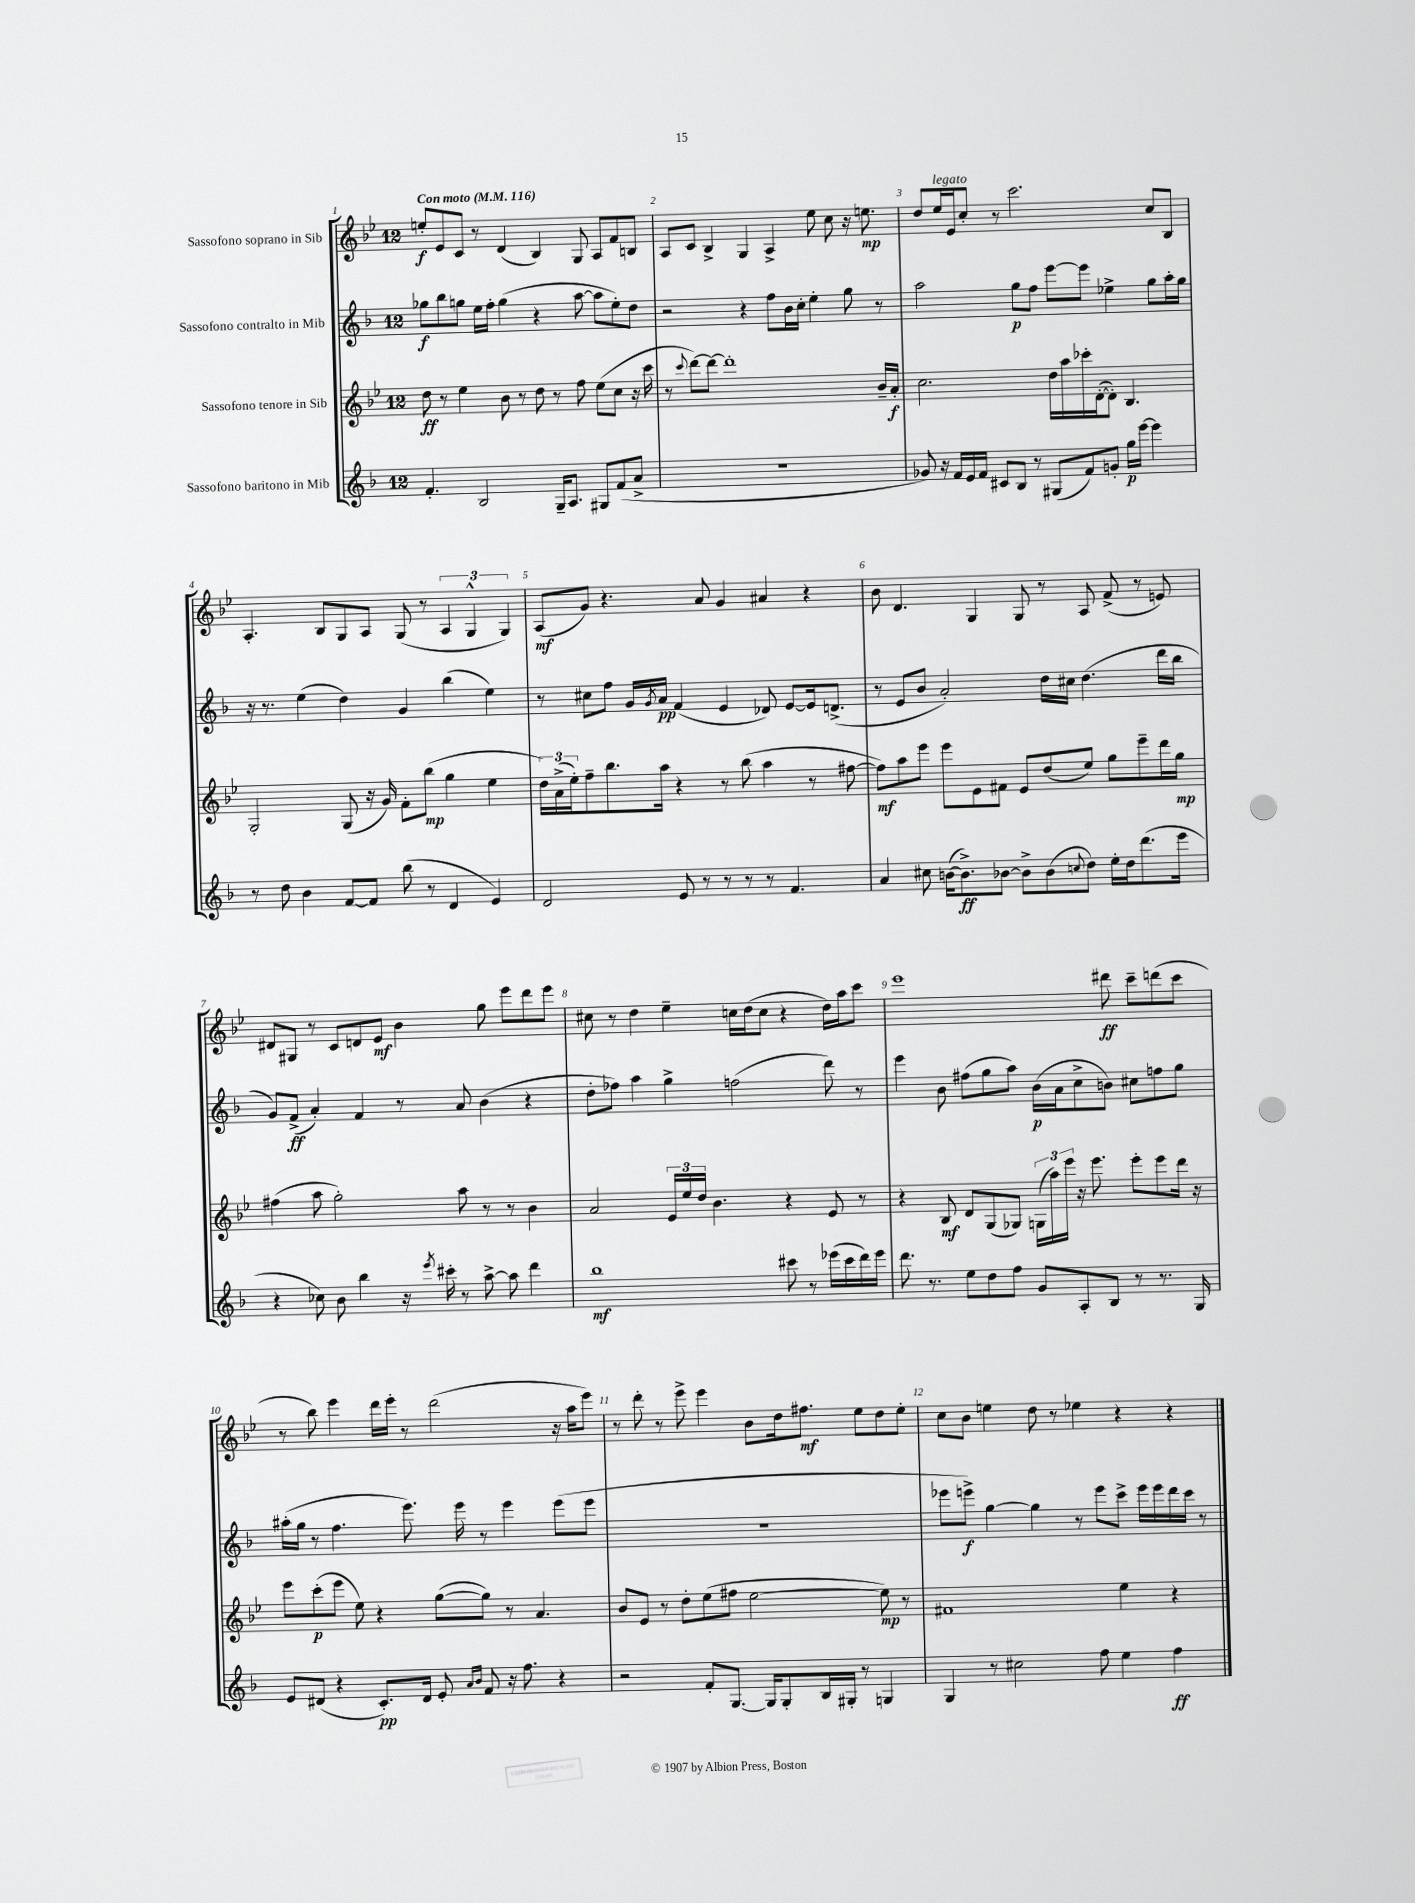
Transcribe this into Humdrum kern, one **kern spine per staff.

**kern	**kern	**kern	**kern
*staff4	*staff3	*staff2	*staff1
*clefG2	*clefG2	*clefG2	*clefG2
*k[b-]	*k[b-e-]	*k[b-]	*k[b-e-]
*M12/8	*M12/8	*M12/8	*M12/8
*MM116	*MM116	*MM116	*MM116
4.f'/	8dd\	8gg-\L	8ee'/L
.	8r	8bb-\	8e-/
.	4ee-\	8gg\J	8c/J
2B-/	.	16ee\LL	8r
.	.	16ff'\JJ	.
.	8b-\	(4gg\	(4d/
.	8r	.	.
.	8dd\	4r	4B-/)
16G~/LK	8r	.	.
8.A/J	.	.	.
.	8ff\	[8aa\	8G/
8G#/L	(8ee-\L	8aa\]L	8A/L
(8f/	8cc\J	8ee'\)	8f/
8a^/J	16r	8dd\J	8B/J
.	16ccc\	.	.
=	=	=	=
1.r	8r	2r	8A/L
.	8qqccc/	.	.
.	[8ddd\L)	.	8c/J
.	8ddd\_J	.	4B-^/
.	1ddd']	.	.
.	.	4r	4G/
.	.	8ff\L	4A^/
.	.	16b-\L	.
.	.	16cc'\JJ	.
.	.	4ee'\	8ee-\
.	.	.	8cc\
.	.	8gg\	16r
.	.	.	8.ee\
.	16b-~/LL	8r	.
.	16a'/JJ	.	.
=	=	=	=
8g-/)	2.cc\	2aa\	8dd/L
16r	.	.	16ee-/L
16f/LL	.	.	16e-/J
16e/	.	.	8cc'/J
16f/JJ	.	.	.
8c#/L	.	.	8r
8B-/J	.	8gg\L	2.ccc\
8r	.	8ff\J	.
(8G#/L	16dd\LL	[8eee\L	.
.	16aa\	.	.
8f/)	16ccc-'\	8eee\]J	.
.	([16d'\J	.	.
8g'/J	8d'\]J)	4ee-^\	.
16gg\LL	4.B-/	.	.
[16eee\JJ	.	.	.
4eee\]	.	8gg\L	8cc/L
.	.	16aa'\L	8B-/J
.	.	16gg\JJ	.
=	=	=	=
8r	2G'/	16r	4.A'/
.	.	8.r	.
8dd\	.	.	.
4b-\	.	(4ee\	.
.	.	.	8B-/L
[8f/L	(8G/	4dd\)	8G/
8f/]J	16r	.	8A/J
.	16g/)	.	.
(8bb-\	8f'\L	4g/	(8G/
8r	(8bb-\J	.	8r
4d/	4gg\	(4bb-\	6A/
.	.	.	6G^^/
4e/)	4ee-\	4ee\)	.
.	.	.	6G/)
=	=	=	=
2d/	24dd\LL)	8r	(8A/L
.	(24a^\	.	.
.	24ee-'\J)	.	.
.	8ff~\	8cc#\L	8g/J)
.	8.bb-\	8ff\J	4.r
.	.	16g/LL	.
.	.	8qg/	.
.	16aa\Jk	16a/JJ	.
8e/	4r	(4f/	.
8r	.	.	8a/
8r	8r	4e/	4g/
8r	(8bb-\	.	.
8r	4aa\	8d-/)	4a#/
4.f/	.	[8e/L	.
.	8r	16e/]k	4r
.	.	(8.d^/J	.
.	[8ff#\	.	.
=	=	=	=
4a/	8ff#\]L)	8r	8b-\
.	8aa\	8e/L	4.d/
8cc#\	8eee-\J	8b-/J	.
([16b\LK	8eee-\L	2a'/)	.
8.b^\])	.	.	.
.	8e-\	.	4G/
[8b-\J	8f#\J	.	.
8b-^\]L	8e-/L	.	8G/
(8b-\	(8dd/	16dd\LL	8r
.	.	16cc#\JJ	.
8qqcc/	.	.	.
8dd\J)	8ee-/J)	(4.dd\	8A/
16ee'\LL	8gg\L	.	(8f^/
16dd\J	.	.	.
(8.ddd\	8eee-~\	.	8r
.	16ddd\L	16ddd\LL	8e/)
16eee\Jk	16gg\JJ	16bb-\JJ	.
=	=	=	=
4r	(4ff#\	8g/L)	8d#/L
.	.	(8f^/J	8G#/J
8cc-\)	8aa\	4a'/)	8r
8b-\	2gg'\)	.	8c/L
4bb-\	.	4f/	8d/
.	.	.	8e-/J
16r	.	8r	4b-\
8qeee/	.	.	.
16ccc#'\	.	.	.
8r	8aa\	8a/	.
[8aa^\	8r	(4b-\	8gg\
8aa\]	8r	.	8eee-\L
4ddd\	4b-\	4r	8ddd\
.	.	.	8eee-\J
=	=	=	=
1bb-	2a/	8dd'\L	8cc#\
.	.	8ff-\J)	8r
.	.	4aa\	4dd\
.	24e-/LL	4gg^\	4ee-~\
.	24ee-/	.	.
.	24dd/JJ	.	.
.	4.b-\	.	.
.	.	(2ff\	16cc\LL
.	.	.	(16dd\J
.	.	.	8cc\J
8ccc#\	4r	.	4r
8r	.	.	.
(16eee-\LL	8e-/	8ddd\)	16dd\LL)
16ccc#\	.	.	16aa\J
16ddd\)	8r	8r	8ccc\J
16eee-\JJ	.	.	.
=	=	=	=
8.ddd\	4r	4eee\	1eee-
8.r	.	.	.
.	8B-/	8b-\	.
8ee\L	8d/L	(8ff#\L	.
8dd\	(8G/	8gg\	.
8ff\J	8G-/J)	8aa\J)	.
8g/L	(24G\LL	(16b-\LL	.
.	24aa\)	.	.
.	.	16a\J	.
.	24eee-\JJ	.	.
8A'/	16r	8cc^\	.
.	8.eee-\	.	.
8B-/J	.	8b\J)	8ddd#\
8r	8eee-'\L	8cc#\L	8ccc~\L
8.r	8eee-\	8ff\	(8ddd\
.	16ddd\Jk	8gg\J	8ccc\J
16G/	16r	.	.
=	=	=	=
8e/L	8eee-\L	(16aa#'\LL	8r
.	.	16gg\JJ	.
(8d#/J	(8ccc'\	8r	8bb-\)
4r	8eee-\J	4.ff\	4eee-\
.	8ee-\)	.	.
8.c'/L)	4r	.	16ddd\LL
.	.	.	16eee-'\JJ
.	.	8.eee\)	8r
16d#/Jk	.	.	.
8e'/	([8gg\L	.	(2ddd\
.	.	16eee\	.
16qqa/LL	.	.	.
16qqb-/JJ	.	.	.
8f/	8gg\]J)	8r	.
16r	8r	4eee\	.
8.ff\	.	.	.
.	4.a/	.	.
4r	.	(8eee\L	16r
.	.	.	16aa\LK
.	.	8eee\J	8eee-\J)
=	=	=	=
2r	8b-/L	1.r	8r
.	8e-/J	.	8ddd'\
.	8r	.	8r
.	8dd'\L	.	8eee-^\
8f'/L	(8ee-\	.	4eee-\
[8.G/J	8ff#\J	.	.
.	[2ee-\	.	8b-\L
16G/]LK	.	.	.
8G'/	.	.	16dd\k
.	.	.	8.ff#\J
16B-/L	.	.	.
16G#'/JJ	.	.	.
8r	.	.	8ee-\L
4G/	8ee-\])	.	8dd\
.	8r	.	8ee-'\J
=	=	=	=
4G/	1f#	8eee-\L	8cc\L
.	.	8eee^\J)	8b-\J
8r	.	[4gg\	4ee\
2cc#\	.	.	.
.	.	4gg\]	8dd\
.	.	.	8r
.	.	8r	4ee-\
8ff\	.	8eee\L	.
4ee\	4ee-\	8ccc^\J	4r
.	.	16eee\LL	.
.	.	16eee\	.
4ff\	4r	16ddd\	4r
.	.	16ccc\JJ	.
.	.	8r	.
==	==	==	==
*-	*-	*-	*-
